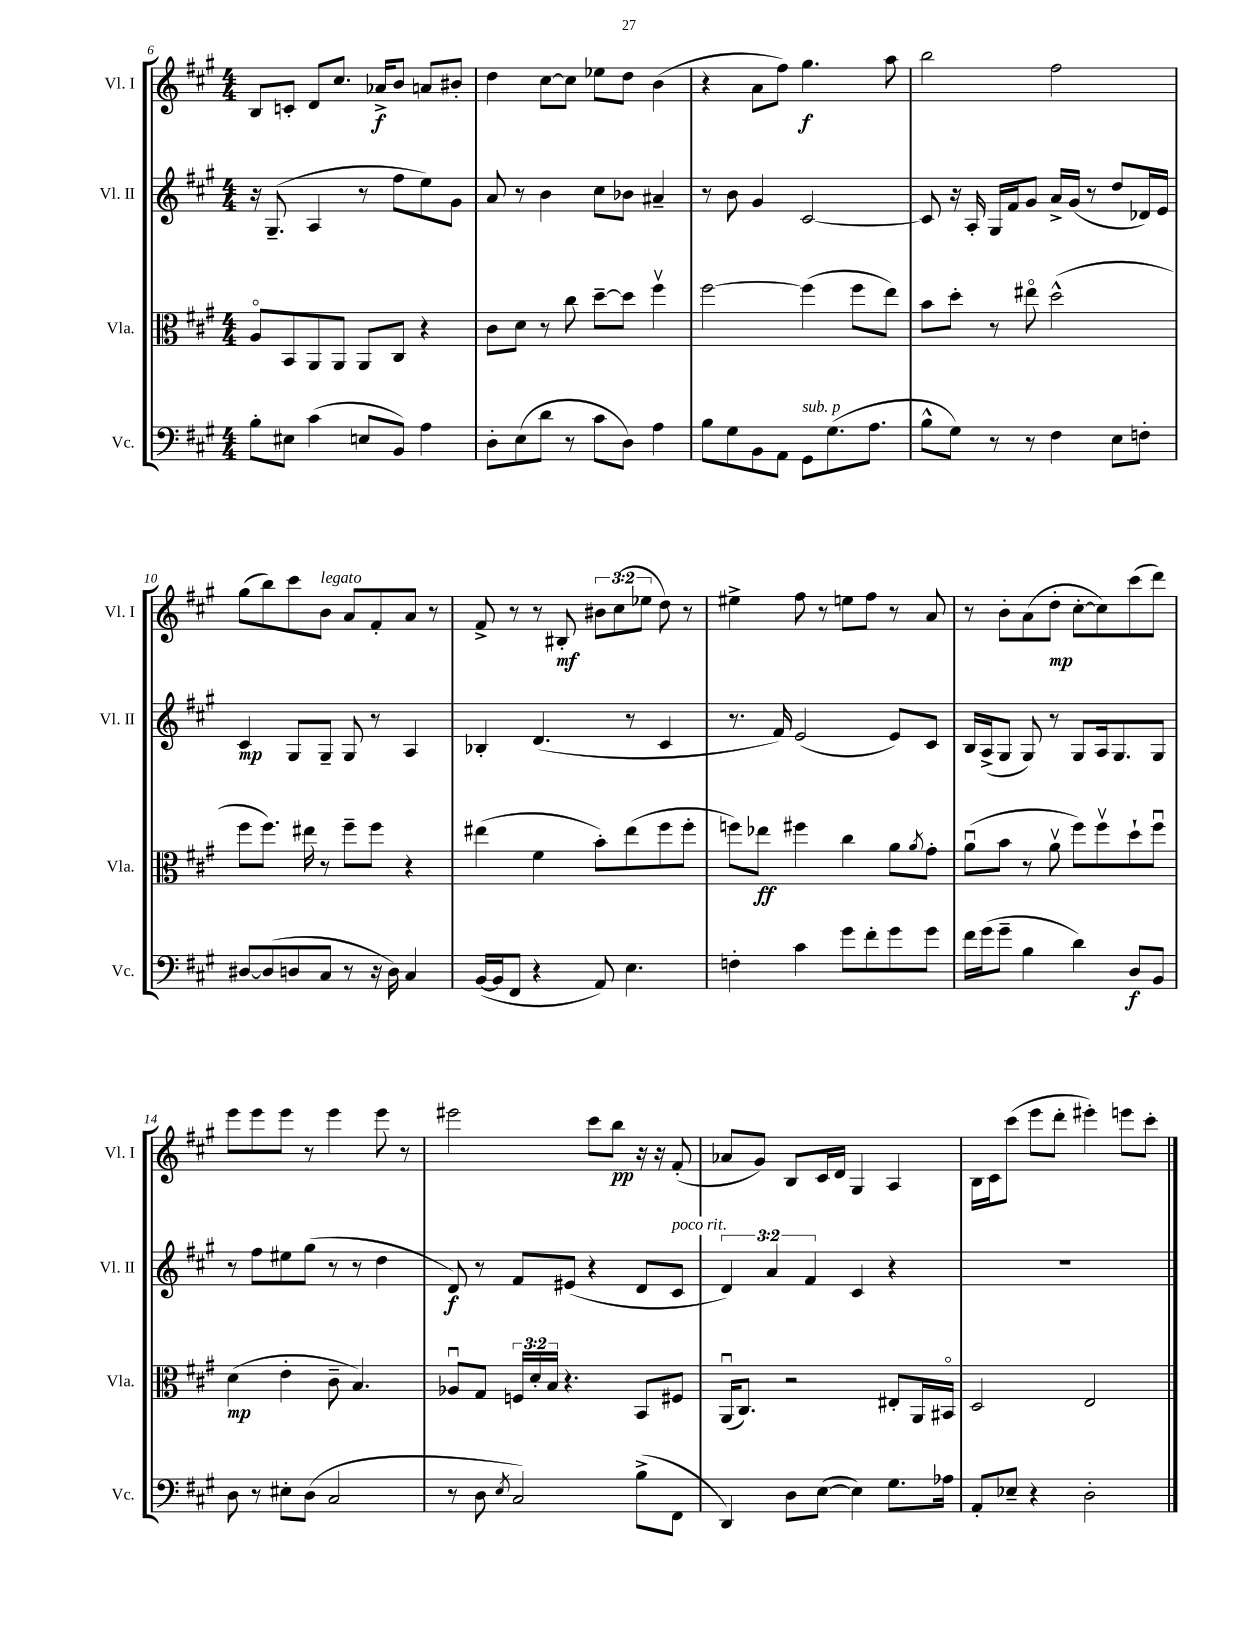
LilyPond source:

<<
\new StaffGroup <<
\new Staff = "s0" \with { instrumentName = "Vl. I" shortInstrumentName = "Vl. I" } {
    \clef treble \key a \major \numericTimeSignature \time 4/4 \override Staff.TupletNumber.text = #tuplet-number::calc-fraction-text
    b8 c'8-. d'8 cis''8. aes'16->\f b'8 a'8 bis'8-. |
    d''4 cis''8~ cis''8 ees''8 d''8 b'4( |
    r4 a'8 fis''8) gis''4.\f a''8 |
    b''2 fis''2 |
    gis''8( b''8) cis'''8 b'8^\markup { \italic "legato" } a'8 fis'8-. a'8 r8 |
    fis'8-> r8 r8 bis8-.\mf \tuplet 3/2 { bis'8 cis''8( ees''8 } d''8) r8 |
    eis''4-> fis''8 r8 e''8 fis''8 r8 a'8 |
    r8 b'8-. a'8( d''8-.\mp cis''8~-. cis''8) cis'''8( d'''8) |
    e'''8 e'''8 e'''8 r8 e'''4 e'''8 r8 |
    eis'''2 cis'''8 b''8\pp r16 r16 fis'8-.( |
    aes'8 gis'8) b8 cis'16 d'16 gis4 a4 |
    b16 cis'16 cis'''8( e'''8 d'''8-. eis'''4-.) e'''8 cis'''8-. \bar "|." |
}
\new Staff = "s1" \with { instrumentName = "Vl. II" shortInstrumentName = "Vl. II" } {
    \clef treble \key a \major \numericTimeSignature \time 4/4 \override Staff.TupletNumber.text = #tuplet-number::calc-fraction-text
    r16 gis8.--( a4 r8 fis''8 e''8) gis'8 |
    a'8 r8 b'4 cis''8 bes'8 ais'4-- |
    r8 b'8 gis'4 cis'2~ |
    cis'8 r16 a16-. gis16 fis'16 gis'8 a'16-> gis'16( r8 d''8 des'16) e'16 |
    cis'4\mp gis8 gis8-- gis8 r8 a4 |
    bes4-. d'4.( r8 cis'4 |
    r8. fis'16) e'2( e'8) cis'8 |
    b16 a16->( gis8 gis8) r8 gis8 a16 gis8. gis8 |
    r8 fis''8 eis''8 gis''8( r8 r8 d''4 |
    d'8\f) r8 fis'8 eis'8( r4 d'8 cis'8^\markup { \italic "poco rit." } |
    \tuplet 3/2 { d'4) a'4 fis'4 } cis'4 r4 |
    R1 \bar "|." |
}
\new Staff = "s2" \with { instrumentName = "Vla." shortInstrumentName = "Vla." } {
    \clef alto \key a \major \numericTimeSignature \time 4/4 \override Staff.TupletNumber.text = #tuplet-number::calc-fraction-text
    a8\flageolet b,8 a,8 a,8 a,8 cis8 r4 |
    cis'8 d'8 r8 cis''8 d''8~-- d''8 fis''4\upbow |
    fis''2~ fis''4( fis''8 e''8) |
    b'8 d''8-. r8 eis''8\flageolet d''2-^( |
    fis''8 fis''8.) eis''16 r8 fis''8-- fis''8 r4 |
    eis''4( fis'4 b'8-.) eis''8( fis''8 fis''8-. |
    f''8) ees''8\ff fis''4 cis''4 a'8 \acciaccatura { a'8 } gis'8-. |
    a'8\downbow( b'8 r8 a'8\upbow fis''8) fis''8\upbow d''8-! fis''8\downbow |
    d'4\mp( e'4-. cis'8-- b4.) |
    aes8\downbow gis8 \tuplet 3/2 { f16 d'16-. b16 } r4. b,8 fis8 |
    a,16\downbow( cis8.) r2 eis8-. a,16 bis,16\flageolet |
    d2 e2 \bar "|." |
}
\new Staff = "s3" \with { instrumentName = "Vc." shortInstrumentName = "Vc." } {
    \clef bass \key a \major \numericTimeSignature \time 4/4
    b8-. eis8 cis'4( e8 b,8) a4 |
    d8-. e8( d'8 r8 cis'8 d8) a4 |
    b8 gis8 b,8 a,8 gis,8^\markup { \italic "sub. p" } gis8.( a8. |
    b8-^ gis8) r8 r8 fis4 e8 f8-. |
    dis8~ dis8( d8 cis8 r8 r16 d16) cis4 |
    b,16~( b,16 fis,8 r4 a,8) e4. |
    f4-. cis'4 gis'8 fis'8-. gis'8 gis'8 |
    fis'16 gis'16( gis'8-- b4 d'4) d8\f b,8 |
    d8 r8 eis8-. d8( cis2 |
    r8 d8 \acciaccatura { e8 } cis2) b8->( fis,8 |
    d,4) d8 e8~( e4) gis8. aes16 |
    a,8-. ees8-- r4 d2-. \bar "|." |
}
>>
>>
\layout { \context { \Score currentBarNumber = #6 } }
